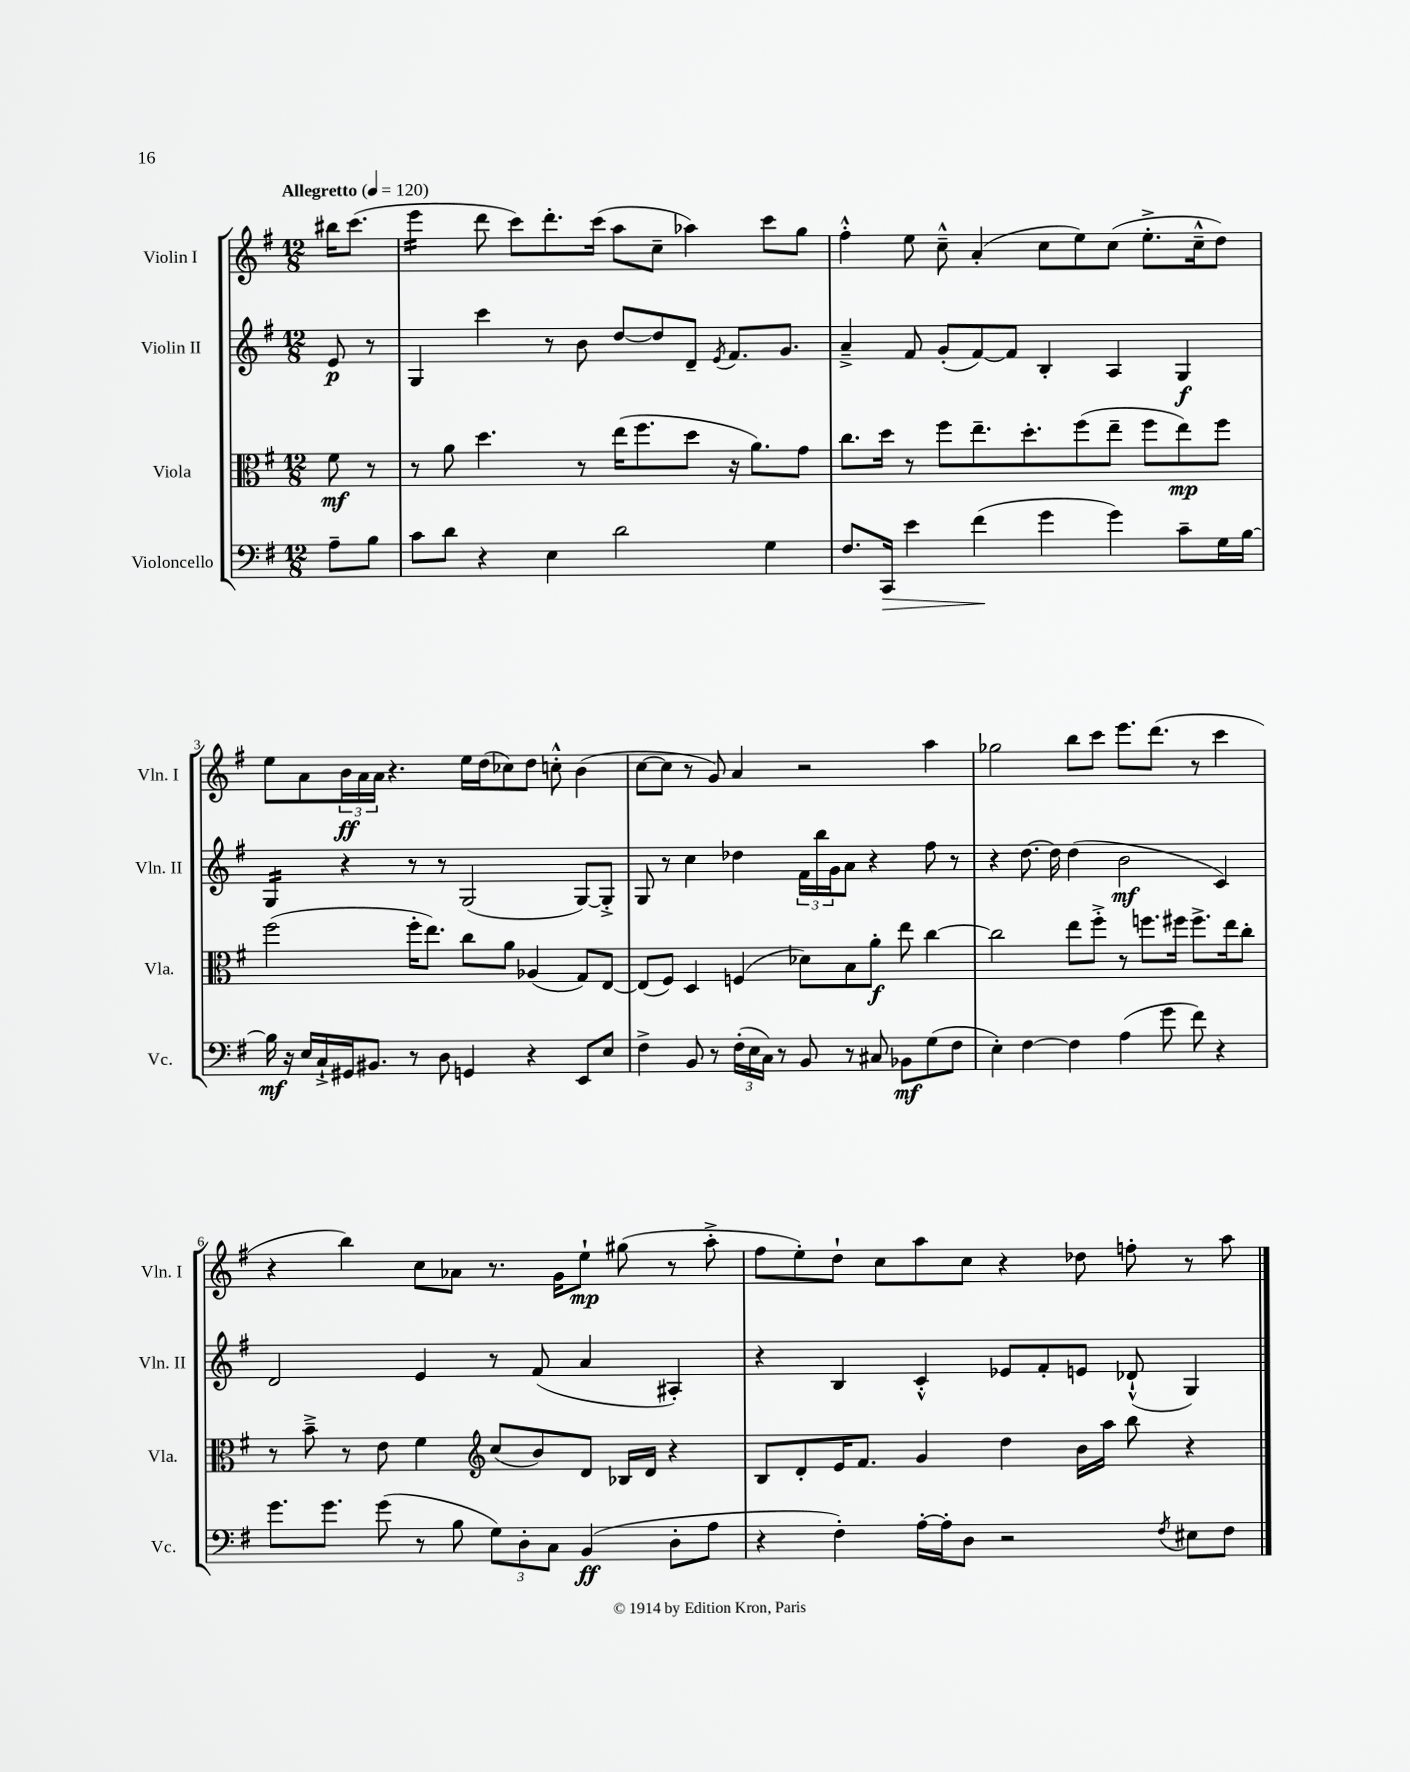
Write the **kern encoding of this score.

**kern	**kern	**kern	**kern
*staff4	*staff3	*staff2	*staff1
*clefF4	*clefC3	*clefG2	*clefG2
*k[f#]	*k[f#]	*k[f#]	*k[f#]
*M12/8	*M12/8	*M12/8	*M12/8
*MM120	*MM120	*MM120	*MM120
8A~	8f#	8e	16bb#
.	.	.	(8.ccc
8B	8r	8r	.
=	=	=	=
8c	8r	4G	4eee
8d	8a	.	.
4r	4.dd	4ccc	8ddd
.	.	.	8ccc)
4E	.	8r	8.ddd'
.	8r	8b	.
.	.	.	(16ccc
2d	(16ee	[8dd	8aa
.	8.ff#	.	.
.	.	8dd]	8cc~
.	8dd	8d~	4aa-)
.	.	8qe	.
.	16r	8.f#	.
.	8.a)	.	.
4G	.	.	8ccc
.	.	8.g	.
.	8g	.	8gg
=	=	=	=
8.F#	8.cc	4a~^	4ff#'^^
16CC	16dd	.	.
4e	8r	8f#	8ee
.	8ff#	(8g'	8cc~^^
(4f#	8.ee~	[8f#)	(4a'
.	.	8f#]	.
.	8.dd'	.	.
4g	.	4B'	8cc
.	(8ff#	.	8ee)
4g)	8ee~	4A	(8cc
.	8ff#	.	8.ee'^
8c~	8ee)	4G	.
.	.	.	16cc~^^
16G	8ff#	.	8dd)
[16B	.	.	.
=	=	=	=
16B]	(2ff#	4G	8ee
16r	.	.	.
16E	.	.	8a
16C`^	.	.	.
16GG#	.	4r	24b
.	.	.	24a
8.BB#	.	.	.
.	.	.	24a
.	.	.	4.r
8r	16ff#'	8r	.
.	8.ee)	.	.
8D	.	8r	.
4GG	8cc	(2G	16ee
.	.	.	(16dd
.	8a	.	8cc-)
4r	(4A-	.	8dd
.	.	.	8cc'^^
8EE	8G)	[8G)	(4b
8E	[8E	8G'^]	.
=	=	=	=
4F#^	(8E]	8G	[8cc
.	8F#)	8r	8cc]
8BB	4D	4cc	8r
8r	.	.	8g)
(24F#'	(4F	4dd-	4a
24E	.	.	.
24C)	.	.	.
8r	.	.	.
8BB	8d-)	24f#	2r
.	.	24bb	.
.	.	24g	.
8r	8B	8a	.
8C#	8a'	4r	.
8BB-	8ee	.	.
(8G	[4cc	8ff#	4aa
8F#	.	8r	.
=	=	=	=
4E')	2cc]	4r	2gg-
[4F#	.	[8.dd	.
.	.	16dd]	.
4F#]	8ee	(4dd	8bb
.	8ff#'^	.	8ccc
(4A	8r	2b	8.eee
.	8.ff	.	.
.	.	.	(8.ddd
8g	.	.	.
.	16ff#	.	.
8f#)	8.ff#^	.	8r
4r	.	4c)	4ccc
.	16ee	.	.
.	8cc'	.	.
=	=	=	=
8.g	8r	2d	4r
.	8b~^	.	.
8.g	.	.	.
.	8r	.	4bb)
(8g	8e	.	.
8r	4f#	4e	8cc
8B	.	.	8a-
*	*clefG2	*	*
12G)	(8cc	8r	8.r
12D'	.	.	.
.	8b)	(8f#	.
12C	.	.	.
.	.	.	16g
(4BB	8d	4a	8ee`
.	16B-	.	(8gg#
.	16d	.	.
8D'	4r	4A#')	8r
8A	.	.	8aa'^
=	=	=	=
4r	8B	4r	8ff#
.	8d'	.	8ee')
4F#')	16e	4B	8dd`
.	8.f#	.	.
.	.	.	8cc
[16A'	4g	4c'^^	8aa
16A']	.	.	.
8D	.	.	8cc
2r	4dd	8e-	4r
.	.	8f#'	.
.	16b	8e	8dd-
.	16aa	.	.
.	8bb	(8d-`^^	8ff'
8qF#	.	.	.
8E#	4r	4G)	8r
8F#	.	.	8aa
==	==	==	==
*-	*-	*-	*-
